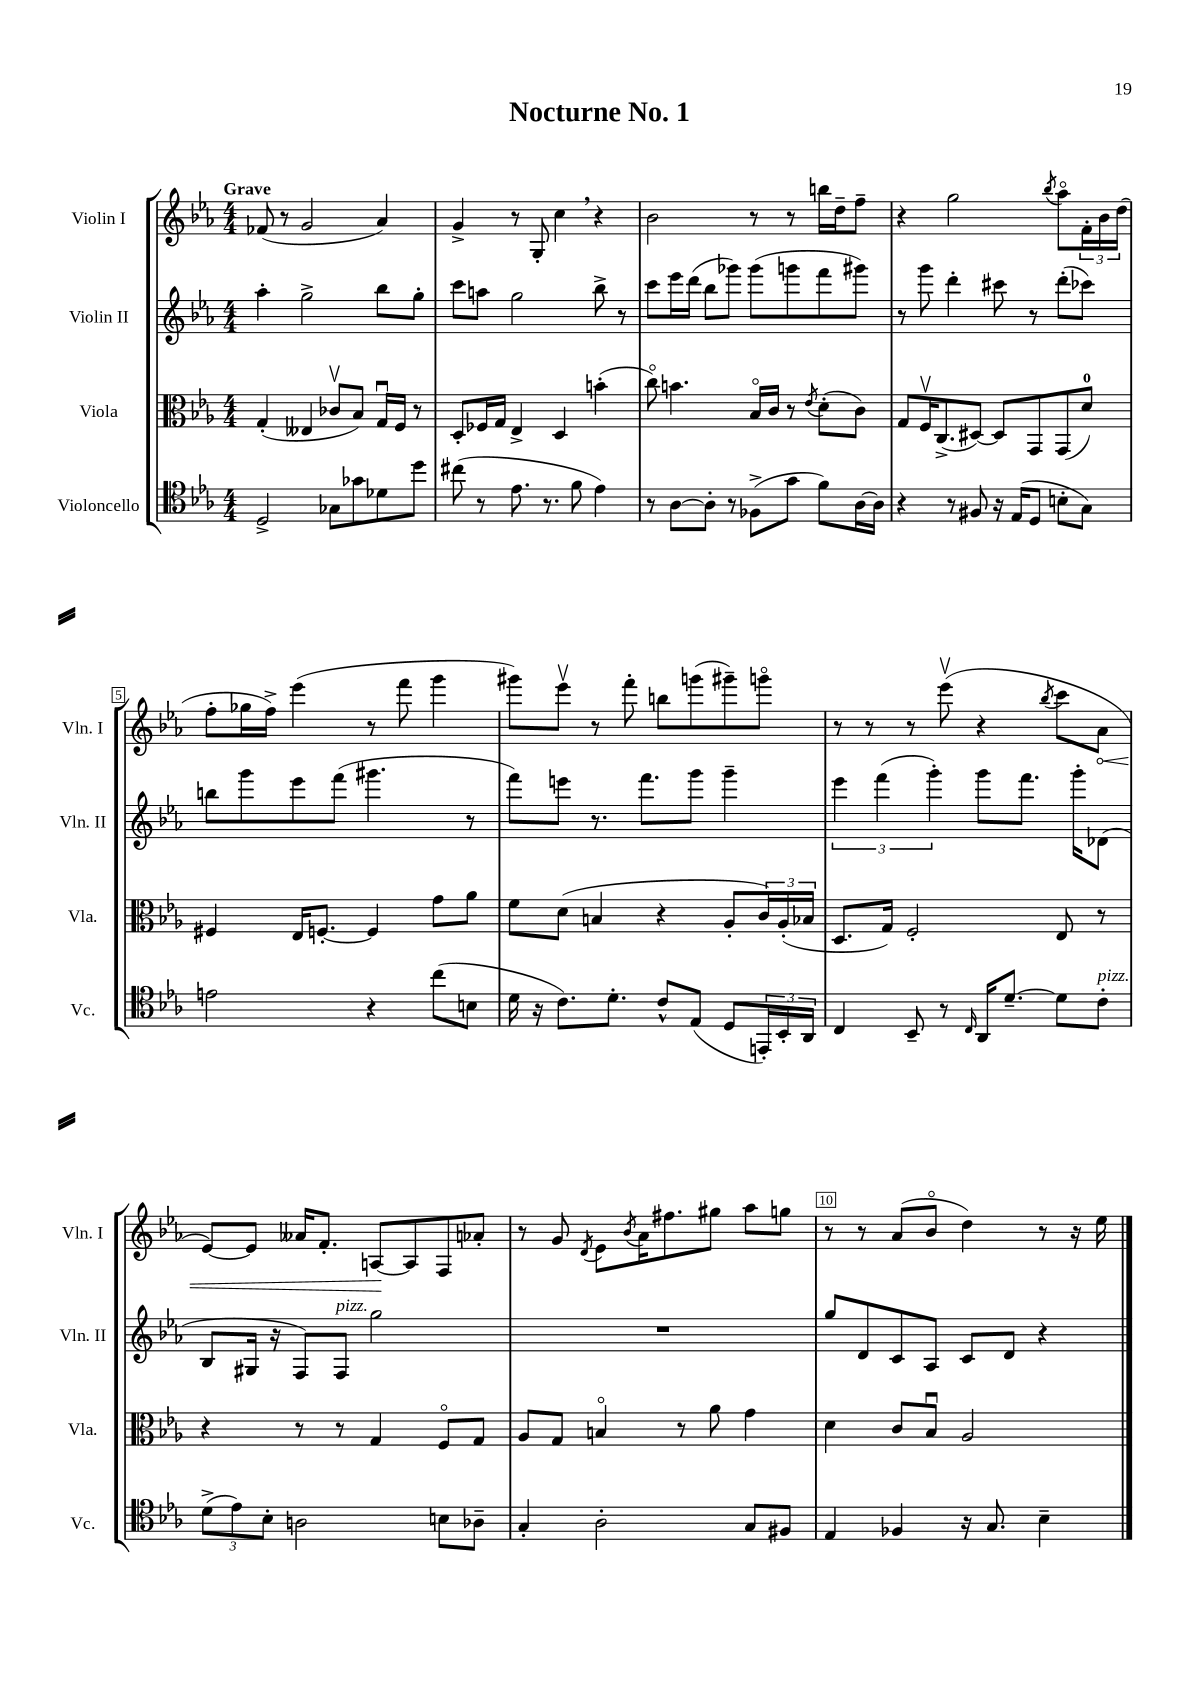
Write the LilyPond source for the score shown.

\header { title = "Nocturne No. 1" }
<<
\new StaffGroup <<
\new Staff = "s0" \with { instrumentName = "Violin I" shortInstrumentName = "Vln. I" } {
    \clef treble \key ees \major \numericTimeSignature \time 4/4 \tempo "Grave"
    fes'8( r8 g'2 aes'4) |
    g'4-> r8 g8-. c''4 \breathe r4 |
    bes'2 r8 r8 b''16 d''16-- f''8-- |
    r4 g''2 \acciaccatura { bes''8 } aes''8\flageolet \tuplet 3/2 { f'16-. bes'16 d''16( } |
    f''8-. ges''16 f''16->) ees'''4( r8 f'''8 g'''4 |
    gis'''8) ees'''8\upbow r8 f'''8-. b''8 g'''8( gis'''8--) g'''8\flageolet |
    r8 r8 r8 ees'''8\upbow( r4 \acciaccatura { bes''8 } c'''8 \once \override Hairpin.circled-tip = ##t aes'8\< |
    ees'8~) ees'8 aeses'16 f'8.-. a8~\! a8 f8 aes'8-. |
    r8 g'8 \acciaccatura { d'8 } ees'8 \acciaccatura { bes'8 } aes'16 fis''8. gis''8 aes''8 g''8 |
    r8 r8 aes'8( bes'8\flageolet d''4) r8 r16 ees''16 \bar "|." |
}
\new Staff = "s1" \with { instrumentName = "Violin II" shortInstrumentName = "Vln. II" } {
    \clef treble \key ees \major \numericTimeSignature \time 4/4
    aes''4-. g''2-> bes''8 g''8-. |
    c'''8 a''8 g''2 bes''8-> r8 |
    c'''8 ees'''16 d'''16( bes''8 ges'''8) ges'''8( g'''8 f'''8 gis'''8) |
    r8 g'''8 d'''4-. cis'''8 r8 d'''8-.( ces'''8) |
    b''8 g'''8 ees'''8 f'''8( gis'''4. r8 |
    f'''8) e'''8 r8. f'''8. g'''8 g'''4-- |
    \tuplet 3/2 { ees'''4 f'''4( g'''4-.) } g'''8 f'''8. g'''16-. des'8( |
    bes8 gis16 r16 f8) f8^\markup { \italic "pizz." } g''2 |
    R1 |
    g''8 d'8 c'8 aes8 c'8 d'8 r4 \bar "|." |
}
\new Staff = "s2" \with { instrumentName = "Viola" shortInstrumentName = "Vla." } {
    \clef alto \key ees \major \numericTimeSignature \time 4/4
    g4-.( eeses4 ces'8\upbow bes8) g16\downbow f16 r8 |
    d8-. fes16 g16 ees4-> d4 b'4-.( |
    c''8\flageolet) b'4. bes16\flageolet c'16 r8 \acciaccatura { ees'8 } d'8-.( c'8) |
    g8 f16\upbow c8.->( dis8~) dis8 g,8 g,8( d'8-0) |
    fis4 ees16 f8.~-. f4 g'8 aes'8 |
    f'8 d'8( b4 r4 aes8-. \tuplet 3/2 { c'16) aes16-.( bes16 } |
    d8. g16) f2-. ees8 r8 |
    r4 r8 r8 g4 f8\flageolet g8 |
    aes8 g8 b4\flageolet r8 aes'8 g'4 |
    d'4 c'8 bes8\downbow aes2 \bar "|." |
}
\new Staff = "s3" \with { instrumentName = "Violoncello" shortInstrumentName = "Vc." } {
    \clef tenor \key ees \major \numericTimeSignature \time 4/4
    d2-> ges8 ges'8 des'8 d''8 |
    cis''8( r8 ees'8. r8. f'8 ees'4) |
    r8 aes8~ aes8-. r8 fes8->( g'8 f'8) aes16~ aes16 |
    r4 r8 fis8 r16 ees16( d8 b8-. g8) |
    e'2 r4 c''8( b8 |
    d'16 r16 c'8.) d'8.-. c'8-^ ees8( d8 \tuplet 3/2 { e,16-.) bes,16-. aes,16 } |
    c4 bes,8-- r8 \grace { c16 } aes,16 d'8.~-- d'8 c'8-.^\markup { \italic "pizz." } |
    \tuplet 3/2 { d'8->( ees'8) bes8-. } a2 b8 aes8-- |
    g4-. aes2-. g8 fis8 |
    ees4 fes4 r16 g8. bes4-- \bar "|." |
}
>>
>>
\layout { \context { \Score \override BarNumber.break-visibility = ##(#f #t #t) barNumberVisibility = #(every-nth-bar-number-visible 5) \override BarNumber.stencil = #(make-stencil-boxer 0.1 0.3 ly:text-interface::print) } }
